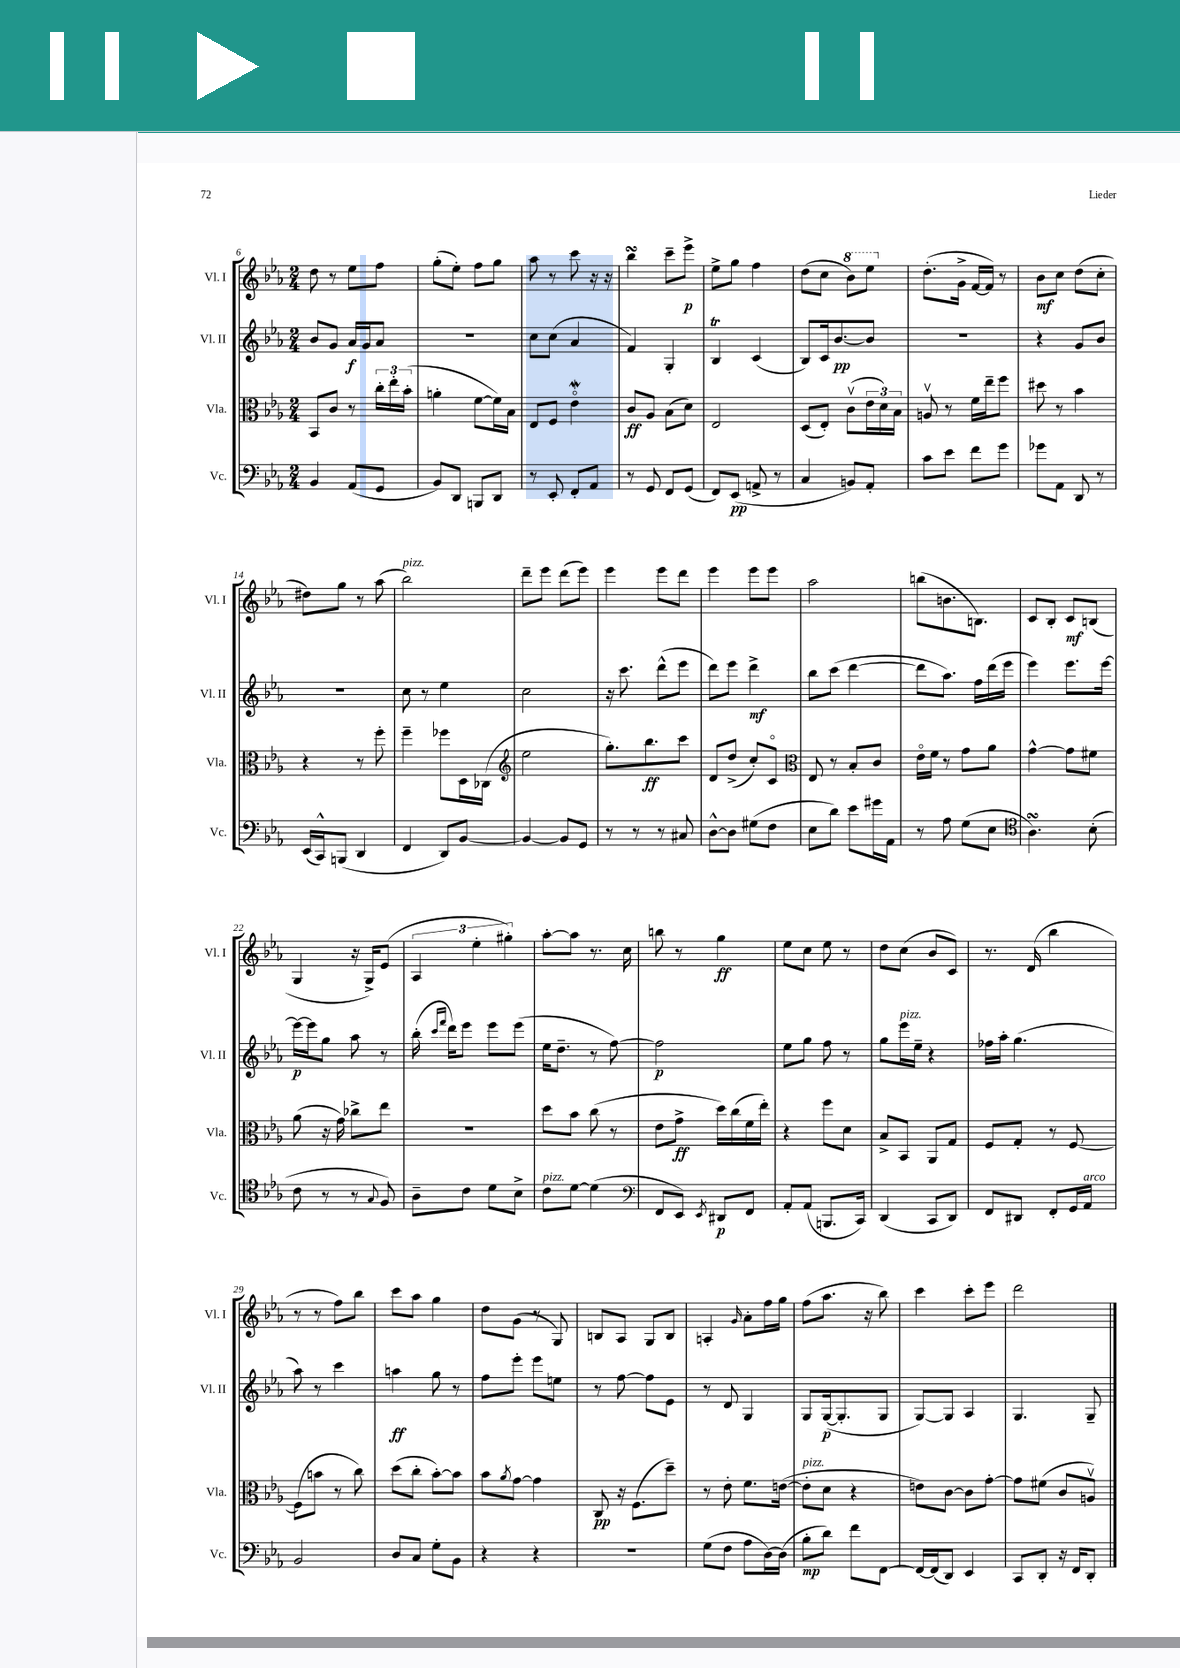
<<
\new StaffGroup <<
\new Staff = "s0" \with { instrumentName = "Vl. I" shortInstrumentName = "Vl. I" } {
    \clef treble \key ees \major \numericTimeSignature \time 2/4
    d''8 r8 ees''8 f''8 |
    g''8-.( ees''8-.) f''8 g''8 |
    aes''8 r8 c'''8 r16 r16 |
    bes''4\turn c'''8-- ees'''8->\p |
    ees''8-> g''8 f''4 |
    d''8( c''8 \ottava #1 bes''8) ees'''8 \ottava #0 |
    d''8.-.( g'16-> f'16~ f'16) r8 |
    bes'8\mf c''8 d''8( c''8-. |
    dis''8) g''8 r8 aes''8( |
    bes''2^\markup { \italic "pizz." }) |
    d'''8-- ees'''8 d'''8( ees'''8) |
    ees'''4 ees'''8 d'''8 |
    ees'''4 ees'''8 ees'''8 |
    aes''2 |
    b''8( b'8. b8.) |
    c'8 bes8-. c'8\mf b8( |
    g4 r16 g16->) ees'8( |
    \tuplet 3/2 { aes4 ees''4-. gis''4-.) } |
    aes''8~-. aes''8 r8. c''16 |
    b''8 r8 g''4\ff |
    ees''8 c''8 ees''8 r8 |
    d''8 c''8( bes'8 c'8) |
    r8. d'16( bes''4 |
    r8 r8 f''8) bes''8 |
    c'''8 aes''8 g''4 |
    d''8 g'8( r8 g8) |
    b8 aes8 g8 b8 |
    a4-. \grace { g'16 } aes'8-. f''16 g''16 |
    f''8( aes''8. r16 bes''8) |
    c'''4 c'''8-. ees'''8 |
    d'''2 \bar "|." |
}
\new Staff = "s1" \with { instrumentName = "Vl. II" shortInstrumentName = "Vl. II" } {
    \clef treble \key ees \major \numericTimeSignature \time 2/4
    bes'8 g'8 aes'16\f g'16 aes'8 |
    r2 |
    c''8 c''8( aes'4 |
    f'4) g4-. |
    bes4\trill c'4( |
    bes8) c'16 bes'8.~\pp bes'8 |
    r2 |
    r4 g'8 bes'8 |
    R2 |
    c''8 r8 ees''4 |
    c''2 |
    r16 c'''8. d'''8-^( ees'''8 |
    d'''8) ees'''8 d'''4->\mf |
    bes''8 c'''8( d'''4~ |
    d'''8 aes''8.) f''16 d'''16( ees'''16 |
    ees'''4) ees'''8. ees'''16~ |
    ees'''16~\p ees'''16 g''8 aes''8 r8 |
    bes''16-.( \grace { c'''16 f'''16 } d'''16) ees'''8 ees'''8 ees'''8( |
    ees''16 d''8.-- r8 f''8~) |
    f''2\p |
    ees''8 g''8 f''8 r8 |
    g''8 ees'''16^\markup { \italic "pizz." } ees''16-- r4 |
    fes''16 aes''16-. g''4.( |
    aes''8) r8 c'''4 |
    a''4\ff g''8 r8 |
    f''8 ees'''8-. ees'''8 e''8 |
    r8 f''8~ f''8 ees'8 |
    r8 d'8 g4 |
    g8 g16~\p( g8.-. g8 |
    g8~) g8 aes4 |
    g4. g8-- \bar "|." |
}
\new Staff = "s2" \with { instrumentName = "Vla." shortInstrumentName = "Vla." } {
    \clef alto \key ees \major \numericTimeSignature \time 2/4
    bes,8 c'8 r8 \tuplet 3/2 { c''16-. ees''16-. bes'16-.( } |
    a'4-. f'8~ f'16) bes16 |
    ees8 f8 ees'4\flageolet\mordent |
    c'8\ff aes8 bes8( d'8) |
    ees2 |
    d8( ees8-.) c'8\upbow( \tuplet 3/2 { ees'16 d'16) bes16 } |
    a8\upbow r8 f'16 ees''16-- f''8 |
    dis''8 r8 bes'4 |
    r4 r8 f''8-. |
    f''4-- fes''8 d16 ces16( |
    \clef treble ees''2 |
    g''8.-.) bes''8.\ff c'''8 |
    d'8 d''8->( c''8-.) c'8\flageolet |
    \clef alto ees8 r8 bes8-. c'8 |
    ees'16\flageolet f'16 r8 g'8 aes'8 |
    g'4~-^ g'8 fis'8 |
    aes'8( r16 g'16) ces''8-> ees''8 |
    r2 |
    d''8 bes'8 c''8( r8 |
    ees'8 g'8->\ff d''16) c''16( f'16 ees''16-.) |
    r4 f''8 d'8 |
    bes8-> bes,8 aes,8 g8 |
    f8 g8-. r8 f8~ |
    f8( b'8 r8 c''8) |
    d''8( c''8-. bes'8~-.) bes'8 |
    bes'8 \acciaccatura { aes'8 } g'8~ g'4 |
    c8\pp r16 f8.( d''8--) |
    r8 ees'8-. f'8. e'16~( |
    e'8-.^\markup { \italic "pizz." } d'8 r4 |
    e'8) c'8~ c'8 g'8~-. |
    g'8 fis'8( c'8 a8\upbow) \bar "|." |
}
\new Staff = "s3" \with { instrumentName = "Vc." shortInstrumentName = "Vc." } {
    \clef bass \key ees \major \numericTimeSignature \time 2/4
    bes,4 aes,8( g,8 |
    bes,8) d,8 b,,8 d,8 |
    r8 ees,8-. f,8-. aes,8 |
    r8 g,8 f,8 g,8( |
    f,8) ees,8\pp( a,8-> r8 |
    c4 b,8) aes,8-. |
    c'8 ees'8 f'8 g'8 |
    ges'8 aes,8 d,8 r8 |
    ees,16( c,16-^) b,,8( d,4 |
    f,4 d,8) bes,8~ |
    bes,4~ bes,8 g,8 |
    r8 r8 r8 cis8 |
    d8~-^ d8 gis8( f8 |
    ees8 d'8) ees'8 gis'16 aes,16 |
    r8 aes8 g8( ees8 |
    \clef tenor aes4.\turn) bes8-.( |
    c'8 r8 r8 \appoggiatura { g8 } f8) |
    aes8-- c'8 d'8 bes8-> |
    c'8^\markup { \italic "pizz." } d'8~ d'4( |
    \clef bass f,8 ees,8) \acciaccatura { ees,8 } dis,8\p f,8 |
    aes,8-. aes,8( b,,8. c,16) |
    d,4( c,8 d,8) |
    f,8 dis,8 f,8-. g,16 aes,16^\markup { \italic "arco" } |
    bes,2 |
    d8 c8 g8-. bes,8 |
    r4 r4 |
    R2 |
    g8( f8 aes8 d16~) d16( |
    bes8-.\mp d'8) f'8 f,8~ |
    f,16~ f,16( d,8) ees,4 |
    c,8 d,8-. r16 f,16 d,8-. \bar "|." |
}
>>
>>
\layout { \context { \Score currentBarNumber = #6 } }
